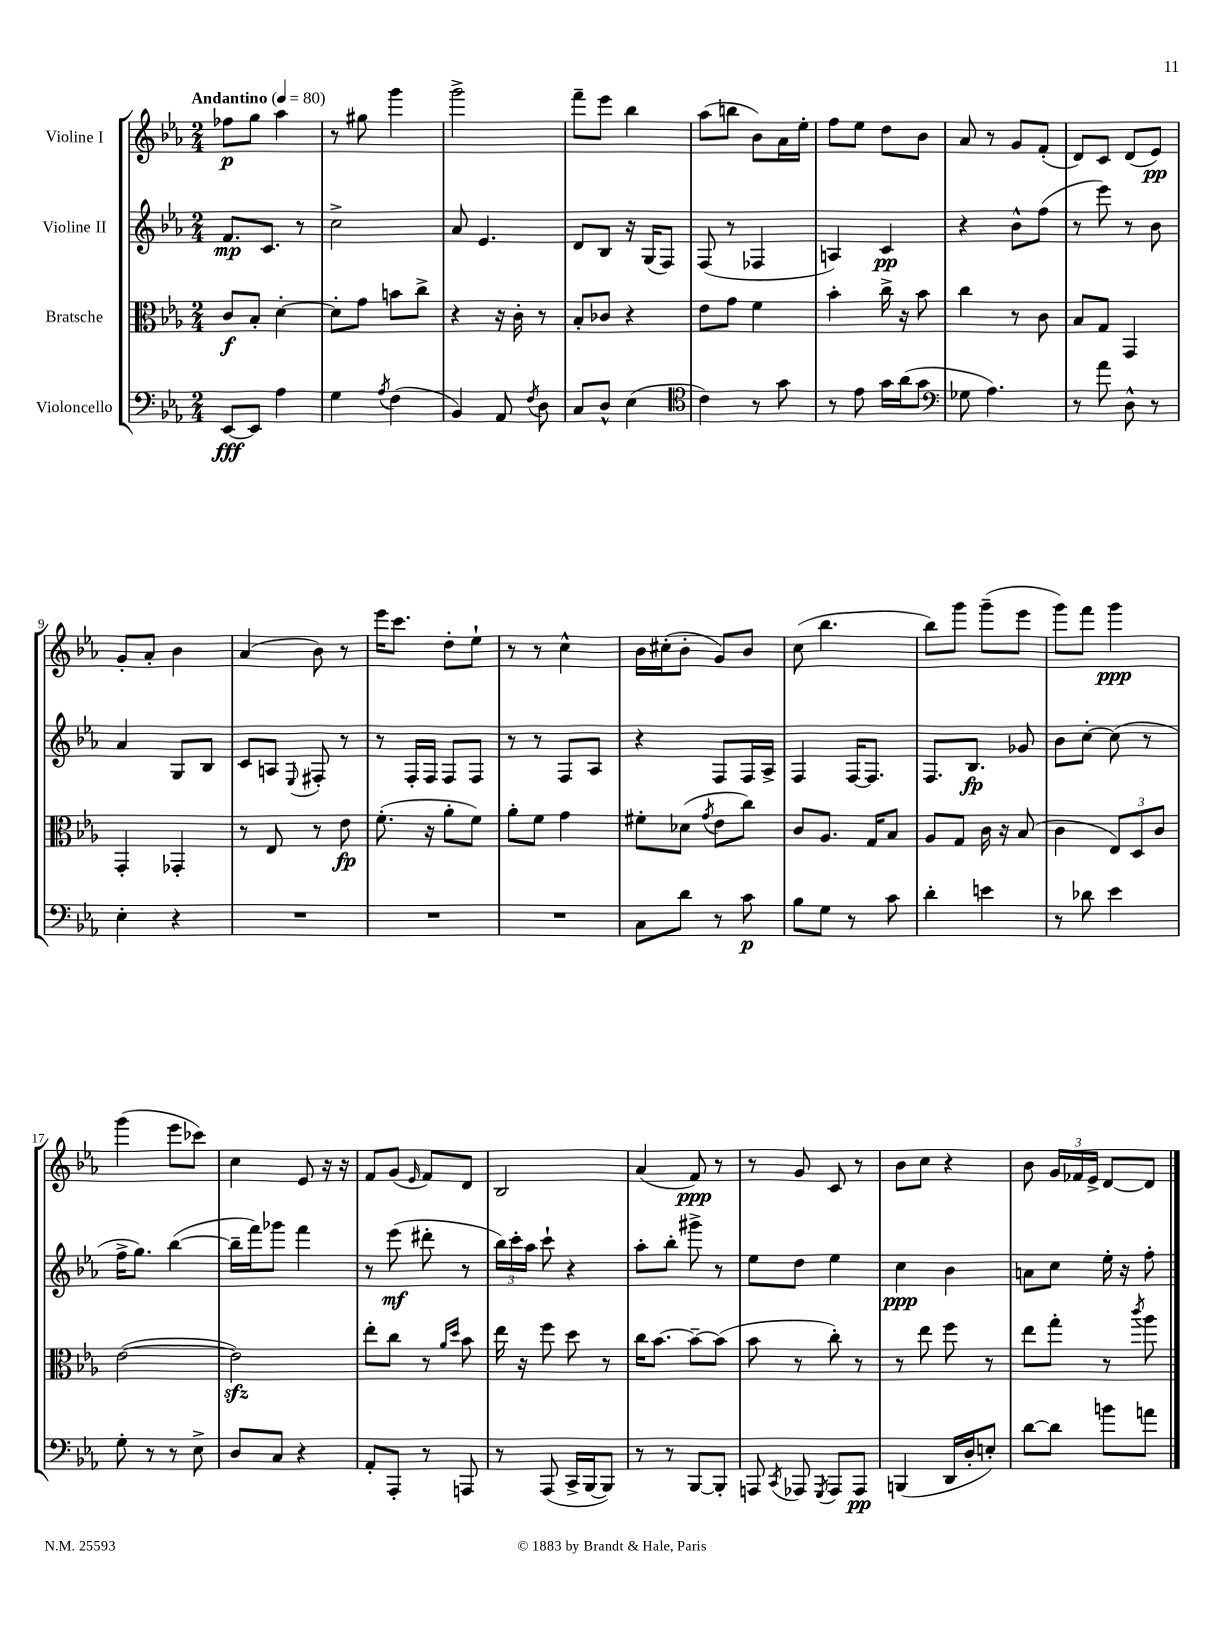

**kern	**kern	**kern	**kern
*staff4	*staff3	*staff2	*staff1
*clefF4	*clefC3	*clefG2	*clefG2
*k[b-e-a-]	*k[b-e-a-]	*k[b-e-a-]	*k[b-e-a-]
*M2/4	*M2/4	*M2/4	*M2/4
*MM80	*MM80	*MM80	*MM80
[8EE-	8c	8.f	8ff-
8EE-]	8B-'	.	8gg
.	.	8.c	.
4A-	[4d'	.	4aa-
.	.	8r	.
=	=	=	=
4G	8d']	2cc^	8r
.	8g	.	8gg#
8qA-	.	.	.
(4F	8b	.	4ggg
.	8cc^	.	.
=	=	=	=
4BB-)	4r	8a-	2ggg^
.	.	4.e-	.
8AA-	16r	.	.
.	16c'	.	.
8qF	.	.	.
8D	8r	.	.
=	=	=	=
8C	8B-'	8d	8fff~
8D^^	8c-	8B-	8eee-
(4E-	4r	16r	4bb-
.	.	(16G	.
.	.	8F)	.
=	=	=	=
*clefC4	*	*	*
4c)	8e-	(8F	(8aa-
.	8g	8r	8bb
8r	4f	4F-	8b-)
8g	.	.	16a-
.	.	.	16ee-'
=	=	=	=
8r	4b-'	4A)	8ff
8e-	.	.	8ee-
16g	16cc^	4c	8dd
(16a-	16r	.	.
8g	8b-	.	8b-
=	=	=	=
*clefF4	*	*	*
8G-	4cc	4r	8a-
4.A-)	.	.	8r
.	8r	8b-^^	8g
.	8c	(8ff	(8f'
=	=	=	=
8r	8B-	8r	8d)
8a-	8G	8eee-)	8c
8D^^	4GG	8r	(8d
8r	.	8b-	8e-)
=	=	=	=
4E-'	4GG'	4a-	8g'
.	.	.	8a-'
4r	4GG-'	8G	4b-
.	.	8B-	.
=	=	=	=
2r	8r	8c	(4a-
.	8E-	8A	.
.	.	8qqE-	.
.	8r	8F#'	8b-)
.	8e-	8r	8r
=	=	=	=
2r	(8.f'	8r	16eee-
.	.	.	8.ccc
.	.	16F'	.
.	16r	16F	.
.	8a-'	8F	8dd'
.	8f)	8F	8ee-`
=	=	=	=
2r	8a-'	8r	8r
.	8f	8r	8r
.	4g	8F	4cc^^
.	.	8A-	.
=	=	=	=
8C	8f#'	4r	16b-
.	.	.	(16cc#'
8d	(8d-	.	8b-'
.	8qg	.	.
8r	8e-	8F	8g)
8c	8cc)	16F	8b-
.	.	16A-^	.
=	=	=	=
8B-	8c	4F	(8cc
8G	8.A-	.	4.bb-
8r	.	[16F	.
.	16G	8.F]	.
8c	8B-	.	.
=	=	=	=
4d'	8A-	8.F	8bb-)
.	8G	.	8ggg
.	.	8.B-	.
4e	16c	.	(8ggg~
.	16r	.	.
.	(8B-	8g-	8eee-
=	=	=	=
8r	4c	8b-	8ggg)
8d-	.	[8cc'	8fff
4e-	12E-)	(8cc]	4ggg
.	12D	.	.
.	.	8r	.
.	12c	.	.
=	=	=	=
8G'	([2e-	16ff^	(4ggg
.	.	8.gg)	.
8r	.	.	.
8r	.	([4bb-	8eee-
8E-^	.	.	8ccc-)
=	=	=	=
8D	2e-])	16bb-~]	4cc
.	.	16fff)	.
8C	.	8ggg-	.
4r	.	4fff	8e-
.	.	.	16r
.	.	.	16r
=	=	=	=
8AA-'	8ee-'	8r	8f
8AAA-'	8cc	(8eee-	(8g
.	.	.	16qqe-
8r	8r	8ddd#'	8f)
.	16qqa-	.	.
.	16qqdd	.	.
8AAA	8b-	8r	8d
=	=	=	=
8r	16ee-	24bb-)	2B-
.	.	24ccc'	.
.	16r	.	.
.	.	24aa-	.
(8AAA-	8ff	8ccc`	.
16CC^	8dd	4r	.
[16BBB-	.	.	.
8BBB-])	8r	.	.
=	=	=	=
8r	16cc	8aa-'	(4a-
.	[8.b-	.	.
8r	.	8bb-'	.
[8BBB-	8b-~_	8ggg#^	8f)
8BBB-']	(8b-]	8r	8r
=	=	=	=
8AAA	8b-	8ee-	8r
8qCC	.	.	.
8AAA-	8r	8dd	8g
8qGGG	.	.	.
8AAA-	8cc')	4ee-	8c
8AAA-	8r	.	8r
=	=	=	=
(4BBB	8r	4cc	8b-
.	8ee-	.	8cc
16DD	8ff	4b-	4r
16D'	.	.	.
8E')	8r	.	.
=	=	=	=
[8d	8ee-	8a	8b-
8d]	8gg'	8cc	24g
.	.	.	24f-
.	.	.	24e-^
8b	8r	16ee-'	[8d
.	.	16r	.
.	8qccc	.	.
8a	8aa-	8ff'	8d]
==	==	==	==
*-	*-	*-	*-
